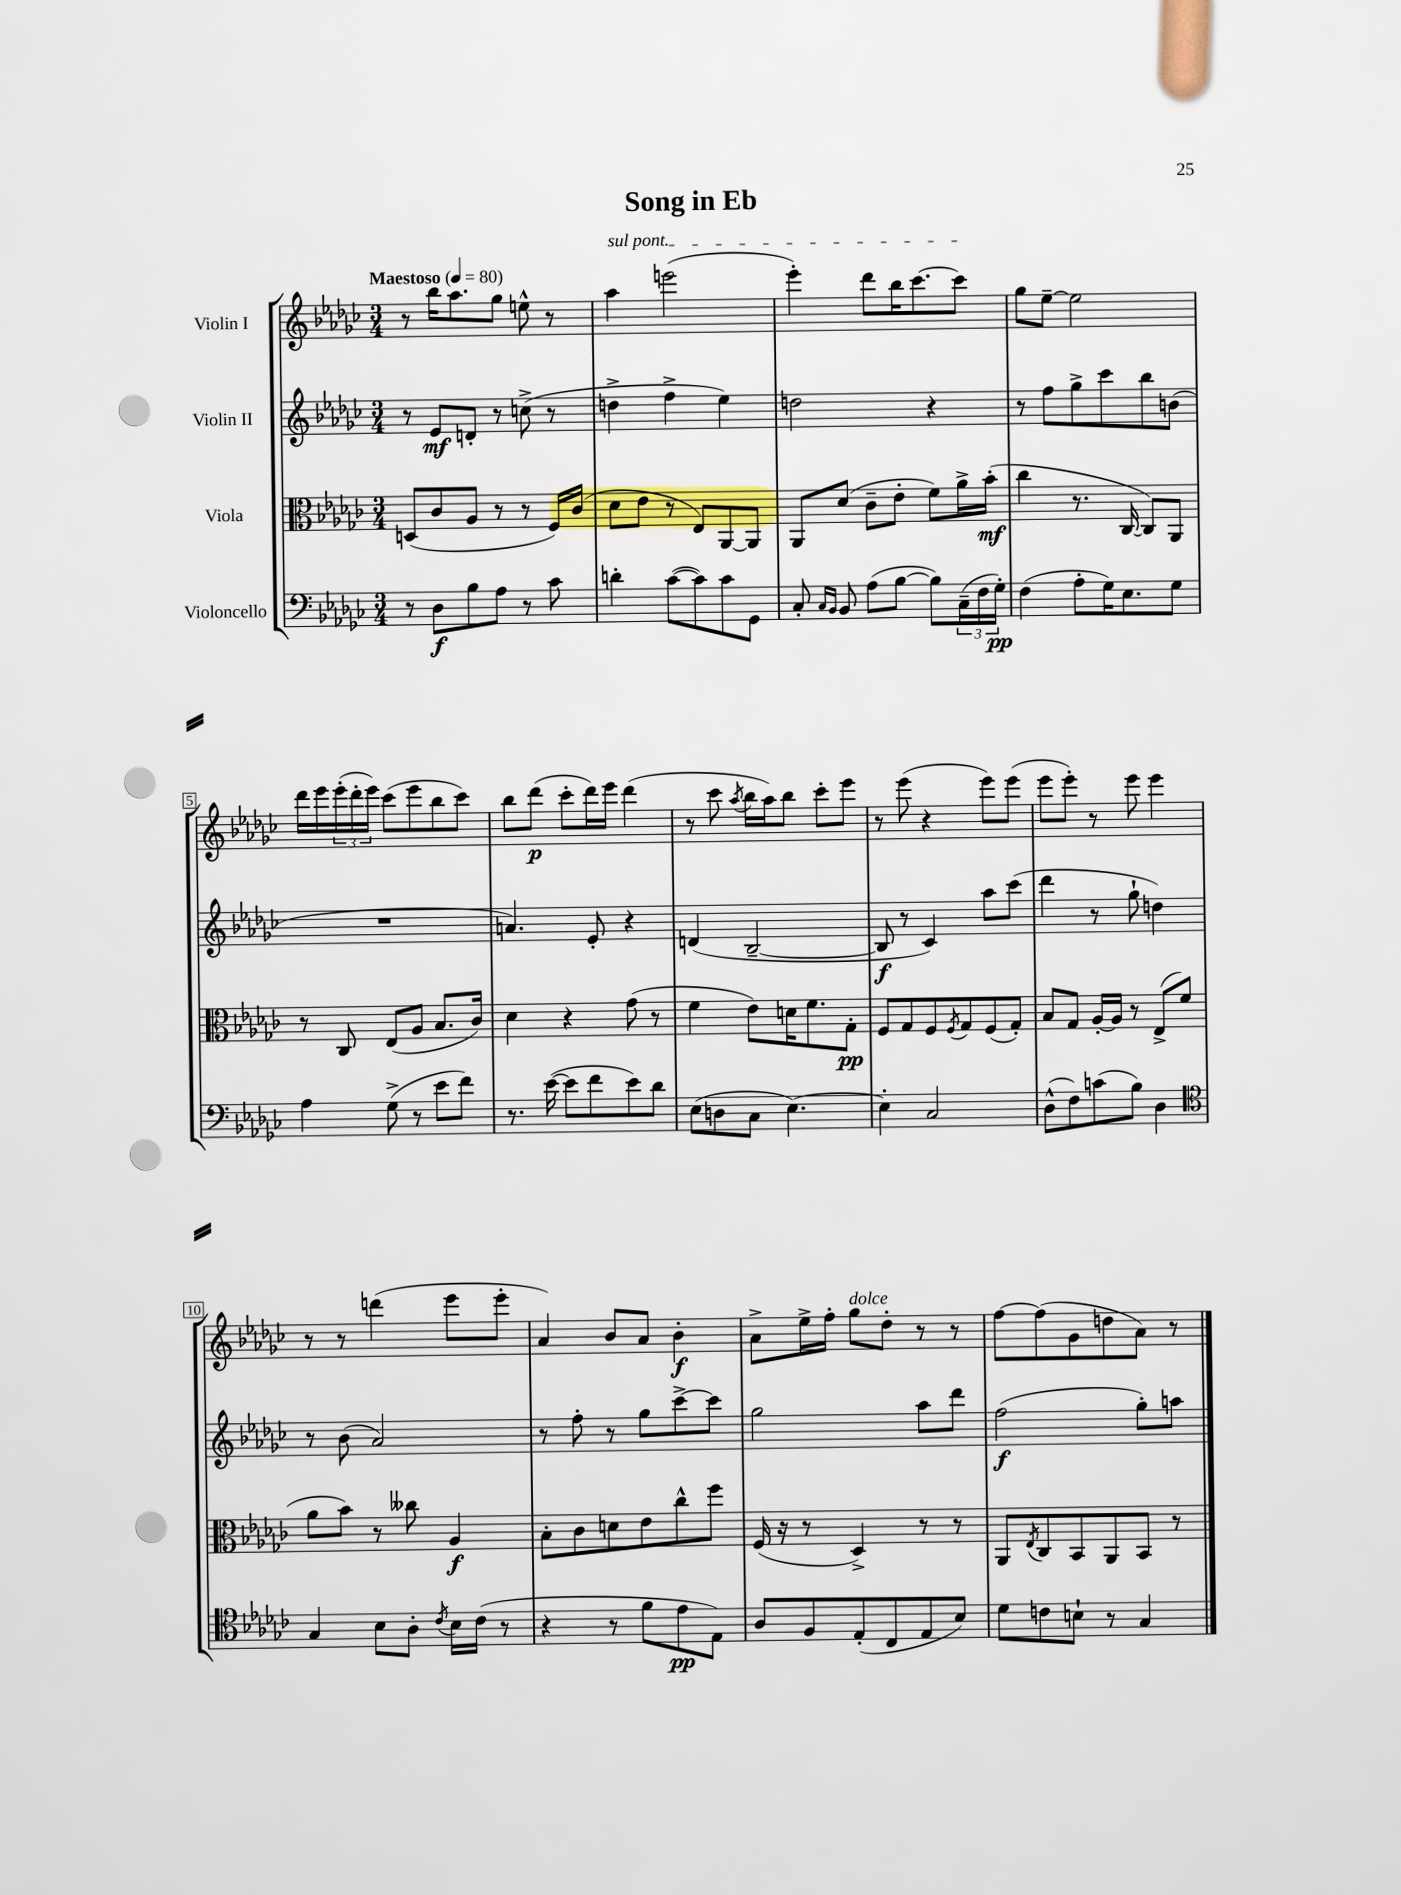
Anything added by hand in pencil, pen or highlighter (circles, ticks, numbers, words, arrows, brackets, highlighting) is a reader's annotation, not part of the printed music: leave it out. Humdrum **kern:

**kern	**kern	**kern	**kern
*staff4	*staff3	*staff2	*staff1
*clefF4	*clefC3	*clefG2	*clefG2
*k[b-e-a-d-g-c-]	*k[b-e-a-d-g-c-]	*k[b-e-a-d-g-c-]	*k[b-e-a-d-g-c-]
*M3/4	*M3/4	*M3/4	*M3/4
*MM80	*MM80	*MM80	*MM80
8r	(8D	8r	8r
8D-	8c-	8e-	16bb-
.	.	.	8.aa-
8B-	8A-	8d'	.
8A-	8r	8r	8gg-
8r	8r	(8cc^	8ee^^
8c-	16F)	8r	8r
.	(16c-	.	.
=	=	=	=
4d'	8d-	4dd^	4aa-
.	8e-	.	.
([8c-	8r	4ff^	(2eee
8c-])	8E-)	.	.
8c-	[8AA-	4ee-)	.
8GG-	8AA-]	.	.
=	=	=	=
8C-'	8AA-	2dd	4eee-')
16qqC-	.	.	.
16qqBB-	.	.	.
8BB-	(8d-	.	.
(8A-	8c-~	.	8ddd-
[8B-	8e-'	.	16bb-
.	.	.	[8.ccc-
8B-])	8f)	4r	.
(24C-~	16a-^	.	8ccc-]
24F	.	.	.
.	(16b-'	.	.
24G-')	.	.	.
=	=	=	=
(4F	4cc-	8r	8gg-
.	.	8ff	[8ee-~
8A-'	8.r	8gg-^	2ee-]
16G-)	.	8ccc-	.
8.E-	[16C-	.	.
.	8C-])	8bb-	.
8G-	8AA-	(8b	.
=	=	=	=
4A-	8r	2.r	16ddd-
.	.	.	16eee-
.	8C-	.	(24eee-'
.	.	.	24ddd-'
.	.	.	24eee-)
(8G-^	(8E-	.	(8ccc-
8r	8A-	.	8eee-
8e-	8.B-	.	8bb-
8f)	.	.	8ccc-)
.	16c-)	.	.
=	=	=	=
8.r	4d-	4.a)	8bb-
.	.	.	(8ddd-
([16e-	.	.	.
8e-]	4r	.	8ccc-'
8f	.	8e-'	16ddd-)
.	.	.	16eee-
8e-)	(8g-	4r	(4ddd-
8d-	8r	.	.
=	=	=	=
(8E-	4f	(4d	8r
8D	.	.	8ccc-
.	.	.	8qaa-
8C-	8e-)	[2B-~	16bb-
.	.	.	16aa-)
[4.E-)	16d	.	8bb-
.	8.f	.	.
.	.	.	8ccc-'
.	8G-'	.	8eee-
=	=	=	=
4E-']	8F	8B-]	8r
.	8G-	8r	(8eee-
2C-	8F	4c-)	4r
.	8qF	.	.
.	8G-	.	.
.	(8F	8aa-	8eee-)
.	8G-')	(8ccc-	(8eee-
=	=	=	=
(8D-^^	8B-	4ddd-	8eee-
8F)	8G-	.	8eee-')
(8c	[16A-'	8r	8r
.	16A-]	.	.
8B-)	8r	8gg-`	8eee-
4D-	(8E-^	4dd)	4eee-
.	8f	.	.
=	=	=	=
*clefC4	*	*	*
4G-	8a-	8r	8r
.	8b-)	(8b-	8r
8B-	8r	2a-)	(4ddd
8A-'	8cc--	.	.
8qc-	.	.	.
16B-	4A-	.	8eee-
(16c-	.	.	.
8r	.	.	8eee-'
=	=	=	=
4r	8B-'	8r	4a-)
.	8c-	8ff'	.
8r	8d	8r	8b-
8f	8e-	8gg-	8a-
8e-	8cc-^^	[8ccc-^	4b-'
8E-)	8ff	8ccc-]	.
=	=	=	=
8A-	(16F	2gg-	8a-^
.	16r	.	.
8F	8r	.	16ee-^
.	.	.	16ff'
(8E-'	4D-^)	.	8gg-
8C-	.	.	8dd-'
8E-	8r	8aa-	8r
8B-)	8r	8ddd-	8r
=	=	=	=
8d-	8AA-	(2ff	[8ff
.	8qE-	.	.
8c	8C-	.	(8ff]
8B`	8BB-	.	8g-
8r	8AA-	.	8dd
4G-	8BB-	8gg-')	8a-)
.	8r	8aa	8r
==	==	==	==
*-	*-	*-	*-
